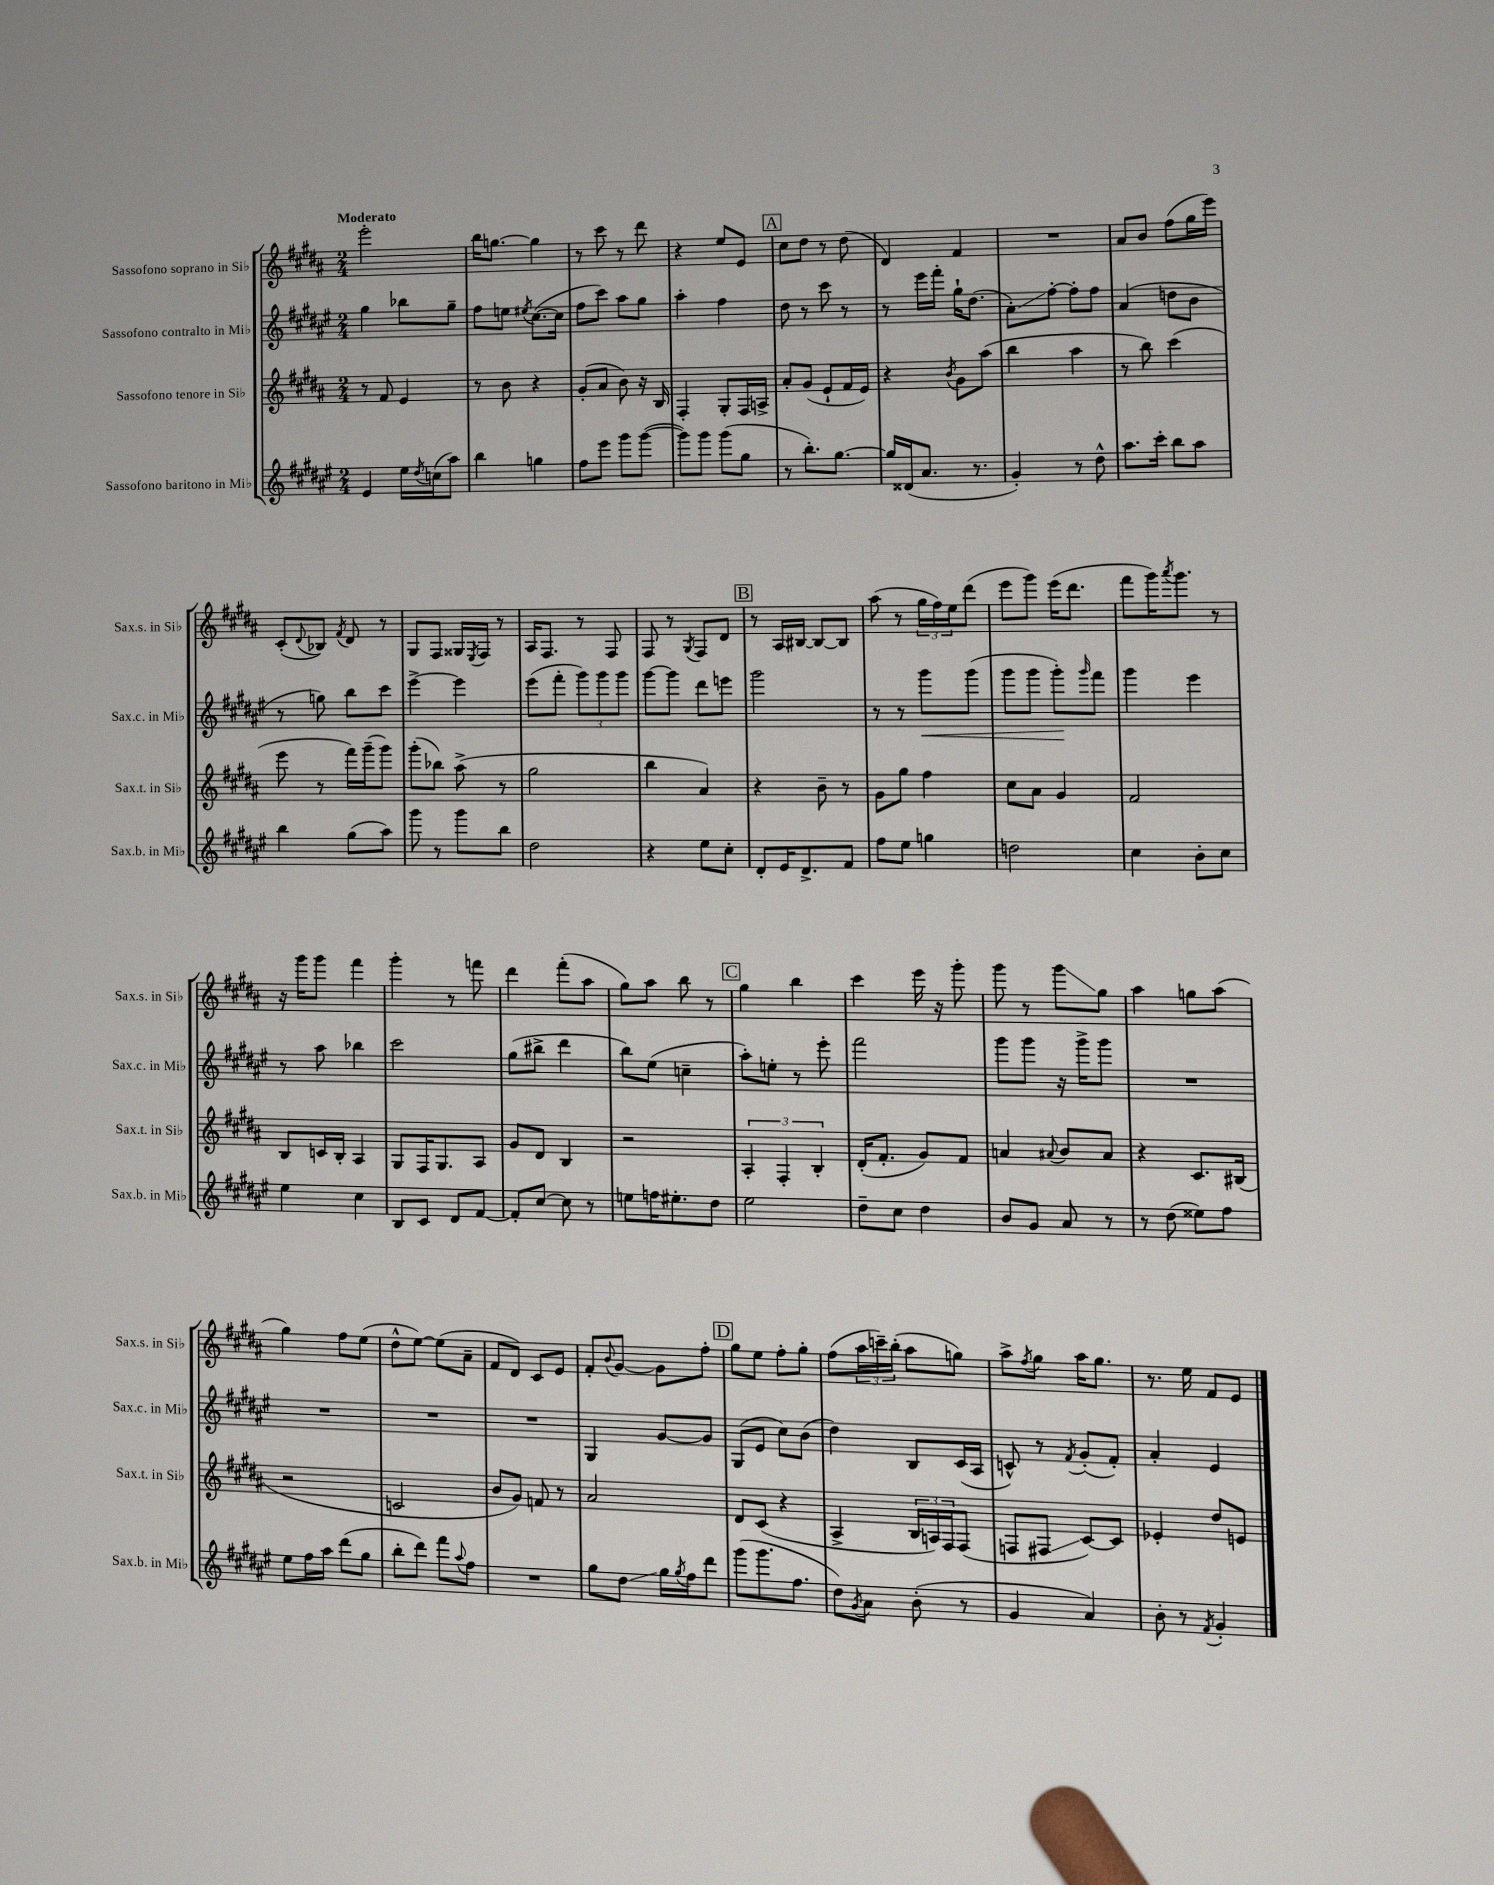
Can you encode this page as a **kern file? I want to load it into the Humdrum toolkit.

**kern	**kern	**kern	**kern
*staff4	*staff3	*staff2	*staff1
*clefG2	*clefG2	*clefG2	*clefG2
*k[f#c#g#d#a#e#]	*k[f#c#g#d#a#]	*k[f#c#g#d#a#e#]	*k[f#c#g#d#a#]
*M2/4	*M2/4	*M2/4	*M2/4
4e#	8r	4gg#	2eee'
.	8f#	.	.
16ee#	4e	8bb-	.
8qdd#	.	.	.
(16cc	.	.	.
8aa#)	.	8gg#~	.
=	=	=	=
4bb	8r	8ff#	16bb
.	.	.	[8.gg
.	8b	8ee	.
.	.	8qee#	.
4gg	4r	([8.cc#	4gg]
.	.	16cc#]	.
=	=	=	=
8ff#	(8g#'	8ff#	8r
8eee#	8a#	8ccc#)	8ccc#
8ggg#	8b)	8aa#	8r
([8ggg#	16r	8gg#	8ddd#
.	16B	.	.
=	=	=	=
8ggg#])	4F#'	4aa#'	4r
8ggg#	.	.	.
(8ggg#	8G#'	4ff#	8ee
8gg#	16F#	.	8e
.	16A^	.	.
=	=	=	=
8r	8a#'	8dd#	8cc#
8.bb')	(8g#	8r	8dd#
.	8e`	8ccc#	8r
[8.gg#	.	.	.
.	16f#	8r	(8dd#
.	16e)	.	.
=	=	=	=
16gg#]	4r	8r	4d#)
(16d##	.	.	.
8.a#	.	16eee#	.
.	.	16fff#'	.
.	8qb	.	.
.	8g#	16gg#`	4f#
8.r	.	(8.dd#	.
.	(8aa#	.	.
=	=	=	=
4g#')	4bb	8a#')	2r
.	.	[8ff#'	.
8r	4aa#	8ff#']	.
8dd#^^	.	8ff#	.
=	=	=	=
8.aa#	8r	(4a#	8a#
.	8bb)	.	8b
16ccc#'	.	.	.
8bb	(4ccc#	8dd	(8ff#
8aa#	.	8b	16gg#
.	.	.	16eee)
=	=	=	=
4bb	8eee	8r	(8c#'
.	.	.	8qqd#
.	8r	8gg)	8B-)
.	.	.	8qf#
(8gg#	16fff#)	8bb	8d#
.	(16ggg#~	.	.
8aa#)	8ggg#)	8ccc#	8r
=	=	=	=
8ggg#	(8ggg#'	[4eee#^	8G#
8r	8bb-)	.	8F#
8ggg#	(8aa#^	4eee#]	16G##
.	.	.	8qE
.	.	.	16F#
8bb	8r	.	8r
=	=	=	=
2dd#	2gg#	(8eee#	16A#
.	.	.	8.F#
.	.	8fff#'	.
.	.	12ggg#)	8r
.	.	12ggg#	.
.	.	.	8F#
.	.	12ggg#	.
=	=	=	=
4r	4bb	[8ggg#	8F#
.	.	8ggg#]	8r
.	.	.	8qG#
8ee#	4a#)	8ddd#	8F#
8cc#'	.	8eee	8d#
=	=	=	=
8d#'	4r	2ggg#	8r
16e#	.	.	16A#
8.d#^	.	.	[16B#
.	8b~	.	8B#_
8f#	8r	.	8B#]
=	=	=	=
8ff#	8g#	8r	(8aa#
8ee#	8gg#	8r	8r
4gg	4ff#	8ggg#	24gg#
.	.	.	24ff#)
.	.	.	24ee
.	.	(8ggg#	(8ddd#
=	=	=	=
2dd	8cc#	8ggg#	8eee
.	8a#	8ggg#	8ggg#)
.	4g#	8ggg#')	(16eee
.	.	.	8.ddd#
.	.	16qqggg#	.
.	.	8fff#	.
=	=	=	=
4cc#	2f#	4ggg#	8fff#
.	.	.	16ggg#)
.	.	.	8qaaa#
.	.	.	8.ggg#
8b'	.	4eee#	.
8cc#	.	.	8r
=	=	=	=
4ee#	8B	8r	16r
.	.	.	16ggg#
.	16c	8aa#	8ggg#
.	16B'	.	.
4cc#	4A#	4bb-	4fff#
=	=	=	=
8B	8G#	2ccc#	4ggg#'
8c#	16F#	.	.
.	8.G#	.	.
8d#	.	.	8r
[8f#	8A#	.	8fff
=	=	=	=
8f#']	8g#	(8gg#	4ddd#
[8cc#	8d#	8bb#^	.
8cc#]	4B	4ddd#	(8fff#'
8r	.	.	8aa#
=	=	=	=
8ee	2r	8bb)	8gg#)
16ff	.	(8ee#	8aa#
8.ee#'	.	.	.
.	.	4cc~	8bb
8dd#	.	.	8r
=	=	=	=
2ee#	6A#'	8aa#')	4gg#
.	.	8ee'	.
.	6F#'	.	.
.	.	8r	4bb
.	6B'	.	.
.	.	8eee#'	.
=	=	=	=
8dd#~	(16d#'	2fff#	4ccc#
.	8.f#'	.	.
8cc#	.	.	.
4dd#	8g#)	.	16eee
.	.	.	16r
.	8f#	.	8ggg#'
=	=	=	=
8b	4a	8ggg#	8ggg#
8g#	.	8ggg#	8r
.	8qqa#	.	.
8a#	8b	16r	8ggg#
.	.	16ggg#^	.
8r	8a#	8ggg#	8gg#
=	=	=	=
8r	4r	2r	4aa#
(8dd#	.	.	.
8ee##)	8.c#	.	8gg
8ff#	.	.	(8aa#
.	(16B#	.	.
=	=	=	=
8ee#	2r	2r	4gg#)
16ff#	.	.	.
16aa#	.	.	.
(8ddd#	.	.	8ff#
8gg#	.	.	(8ee
=	=	=	=
8bb'	2c	2r	8dd#^^
8ddd#)	.	.	[8ee)
8fff#	.	.	(8ee]
8qqaa#	.	.	.
8ff#	.	.	8a#~
=	=	=	=
2r	8b	2r	8f#
.	8g#)	.	8d#)
.	8f	.	8c#
.	8r	.	8e
=	=	=	=
8gg#	2a#	4G#	8f#'
.	.	.	8qqb
8dd#	.	.	[8g#
16gg#	.	[8g#	8g#]
8qgg#	.	.	.
16ff#	.	.	.
8ddd#	.	8g#]	8ff#'
=	=	=	=
(8ggg#	8d#	(8G#	8gg#
8.ggg#	(8c#	8e#	8ee
.	4r	8cc#)	8ff#'
8.ff#	.	.	.
.	.	(8b	8gg#'
=	=	=	=
8dd#)	4A#^	4dd#)	(8ff#
8qg#	.	.	.
8a#	.	.	24aa#
.	.	.	24ccc~)
.	.	.	(24bb'
(8b'	24B	8B	8aa#
.	24A)	.	.
.	24F#	.	.
8r	(8F#	(16c#	8gg)
.	.	16A#	.
=	=	=	=
4g#	8F	8c^^)	8aa#^
.	.	.	8qff#
.	8F#	8r	8gg#
.	.	8qf#	.
4a#)	[8c#)	(8g#'	16aa#
.	.	.	8.gg#
.	8c#]	8f#')	.
=	=	=	=
8b'	4e-'	4a#'	8.r
8r	.	.	.
.	.	.	16ee
8qf#	.	.	.
4g#'	8dd#	4e#	8f#
.	8e	.	8e
==	==	==	==
*-	*-	*-	*-
